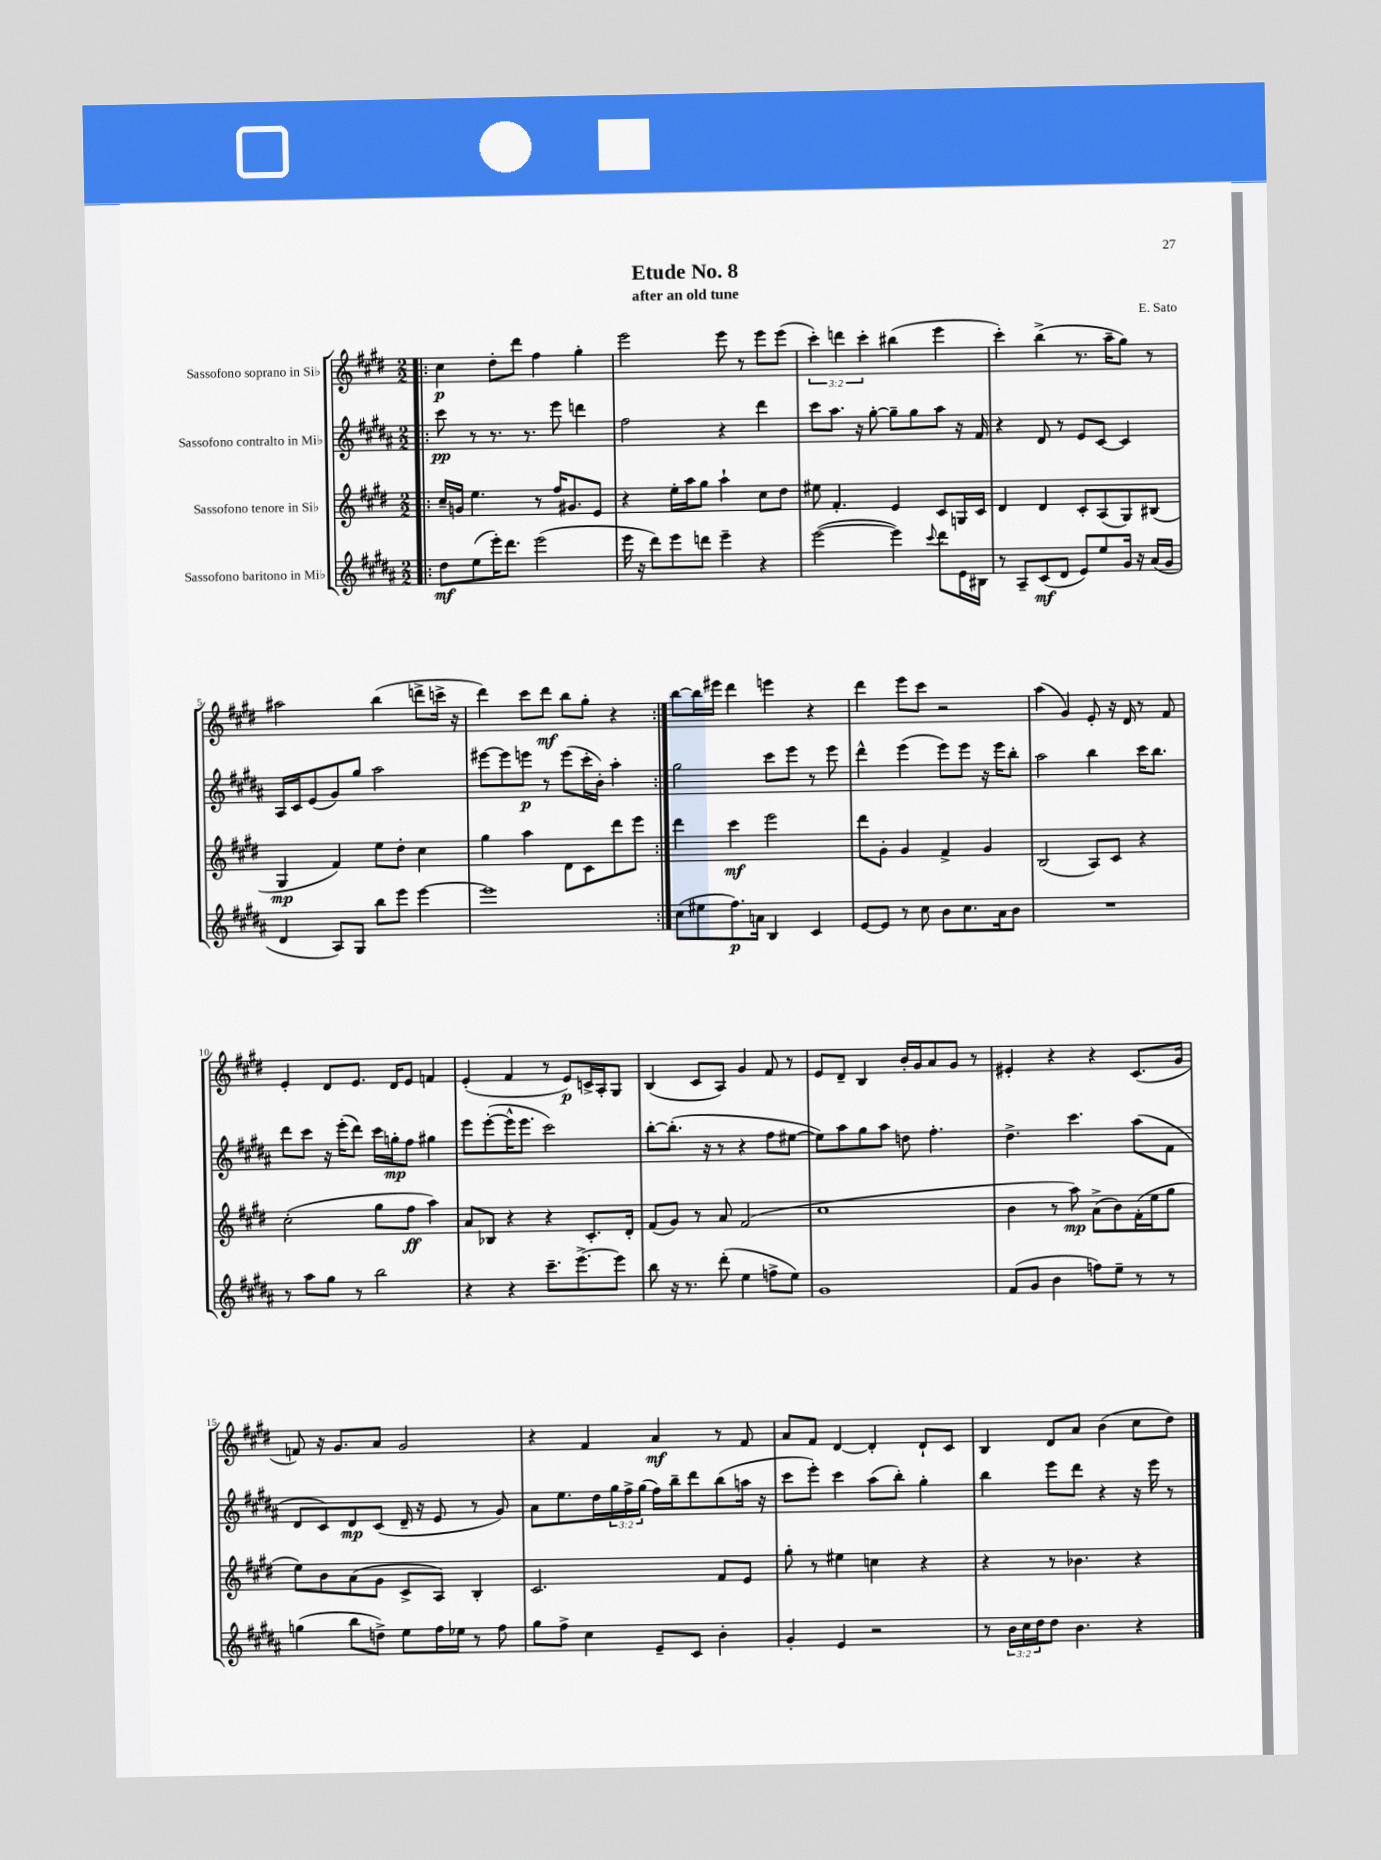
\header { title = "Etude No. 8" composer = "E. Sato" subtitle = "after an old tune" }
<<
\new StaffGroup <<
\new Staff = "s0" \with { instrumentName = "Sassofono soprano in Sib" } {
    \clef treble \key e \major \numericTimeSignature \time 2/2 \override Staff.TupletNumber.text = #tuplet-number::calc-fraction-text
    \repeat volta 2 { \bar ".|:" cis''4\p dis''8-. dis'''8 fis''4 gis''4-. |
    e'''2 e'''8 r8 e'''8 e'''8( |
    \tuplet 3/2 { cis'''4-.) d'''4 cis'''4-. } bis''4( e'''4 |
    cis'''4-.) b''4->( r8. a''16-- gis''8) r8 |
    ais''2 b''4( d'''8-> c'''16-> r16 |
    dis'''4) cis'''8 dis'''8\mf b''8 gis''8-. r4 | }
    b''8~ b''16 eis'''16 dis'''4 e'''4 r4 |
    dis'''4 e'''8 cis'''8 r2 |
    a''4( gis'4) e'8-. r16 dis'16 r8 fis'8 |
    e'4-. dis'8 e'8. dis'16 e'8 f'4 |
    e'4-.( fis'4 r8 e'8\p) c'16-> a16-. gis8 |
    b4( cis'8 a8) gis'4 fis'8 r8 |
    e'8 dis'8-- b4 b'16-. gis'16 a'8 gis'8 r8 |
    eis'4-. r4 r4 cis'8.( gis'16 |
    f'8) r16 gis'8. a'8 gis'2 |
    r4 fis'4 a'4\mf r8 fis'8 |
    a'8 fis'8 dis'4~ dis'4-. dis'8-! cis'8 |
    b4 dis'8 a'8 b'4( cis''8 dis''8) \bar "|." |
}
\new Staff = "s1" \with { instrumentName = "Sassofono contralto in Mib" } {
    \clef treble \key b \major \numericTimeSignature \time 2/2 \override Staff.TupletNumber.text = #tuplet-number::calc-fraction-text
    \repeat volta 2 { \bar ".|:" cis'''8\pp r8 r8. r8. e'''8 d'''4 |
    fis''2 r4 dis'''4 |
    cis'''8 ais''8. r16 gis''8~-. gis''8-- gis''8 ais''8 r16 fis'16 |
    r4 dis'8 r8 e'8 cis'8~ cis'4 |
    ais16 cis'16 e'8( gis'8) gis''8 ais''2 |
    eis'''8~ eis'''8 e'''8\p r8 e'''8( cis'''16-. b'16-.) ais''4-. | }
    gis''2 cis'''8 e'''8 r8 e'''8 |
    dis'''4-^ e'''4( e'''8) e'''8 r16 e'''16 b''8-. |
    ais''2 b''4 cis'''16 b''8. |
    dis'''8 cis'''8 r16 e'''16-.( dis'''8) cis'''16 g''16-.\mp fis''8 gis''4 |
    e'''8 e'''8~-.( e'''16-^ e'''8. cis'''2) |
    b''8~-. b''8.-.( r16 r8 r4 fis''8 eis''8~ |
    eis''8) ais''8 gis''8 ais''8 d''8 fis''4.-. |
    dis''4.-> cis'''4. ais''8( fis'8 |
    dis'8 cis'8) dis'8\mp cis'8( dis'16-- r16 e'8 r8 gis'8) |
    ais'8 e''8. dis''16 \tuplet 3/2 { gis''16 fis''16-> gis''16( } fis''16) b''16-- dis'''8 b''8( a''16 r16 |
    cis'''8 e'''8-.) cis'''4 ais''8( b''8-.) gis''4-. |
    b''4 e'''8 dis'''8 r4 r16 e'''16 r8 \bar "|." |
}
\new Staff = "s2" \with { instrumentName = "Sassofono tenore in Sib" } {
    \clef treble \key e \major \numericTimeSignature \time 2/2
    \repeat volta 2 { \bar ".|:" cis''16-- g'16 e''4. r8 fis''16 gis'8. e'8 |
    r4 e''16-. a''16 gis''8 a''4-! cis''8 dis''8 |
    eis''8 fis'4.-. e'4 cis'8 g16 cis'16 |
    dis'4 dis'4 cis'8-. a8( gis8) bis8( |
    gis4\mp fis'4) e''8 dis''8-. cis''4 |
    gis''4 a''4 dis'8 cis'8 dis'''8 e'''8 | }
    dis'''4 cis'''4\mf e'''2 |
    dis'''8 gis'8-. gis'4 fis'4-> gis'4 |
    b2( a8) cis'8 r4 |
    cis''2-.( gis''8 fis''8\ff a''4) |
    a'8 bes8 r4 r4 cis'8.-. dis'16-. |
    fis'8( gis'8) r8 a'8 fis'2( |
    cis''1 |
    b'4 r8 a''8\mp) a'8->( b'8) fis'16-.( e''16 gis''8 |
    e''8) b'8 a'8( gis'8 cis'8-> a8) b4-. |
    cis'2. fis'8 e'8 |
    gis''8-. r8 eis''4 c''4 r4 |
    r4 r8 bes'4. r4 \bar "|." |
}
\new Staff = "s3" \with { instrumentName = "Sassofono baritono in Mib" } {
    \clef treble \key b \major \numericTimeSignature \time 2/2 \override Staff.TupletNumber.text = #tuplet-number::calc-fraction-text
    \repeat volta 2 { \bar ".|:" dis''8\mf e''8( e'''16-.) dis'''8. e'''2( |
    e'''16 r16 dis'''8) e'''8 d'''8 e'''4-- r4 |
    e'''2~( e'''4) \appoggiatura { cis'''8 } dis'''8 e'16 bis16 |
    r8 ais8-- cis'8\mf( dis'8 e'8) e''8 gis'16 r16 ais'16( gis'16 |
    dis'4 ais8) gis8 b''8 e'''8 e'''4~ |
    e'''1 | }
    cis''8( eis''8 fis''8.\p) a'16 b4 cis'4 |
    e'8~ e'8 r8 cis''8 b'8 cis''8. ais'16 b'8 |
    R1 |
    r8 ais''8 gis''8 r8 b''2 |
    r4 r4 cis'''8.-- e'''8.~-> e'''8 |
    b''8 r16 r8. dis'''8-.( e''4 f''8-> e''8) |
    gis'1 |
    fis'8( gis'8 b'4 f''8) e''8-- r8 r8 |
    g''4( b''8 d''8->) e''8 fis''16 ees''16 r8 fis''8 |
    gis''8 fis''8-> cis''4 e'8-- cis'8 b'4-. |
    gis'4-. e'4 r2 |
    r8 \tuplet 3/2 { b'16 cis''16 dis''16 } dis''8 b'4. r4 \bar "|." |
}
>>
>>
